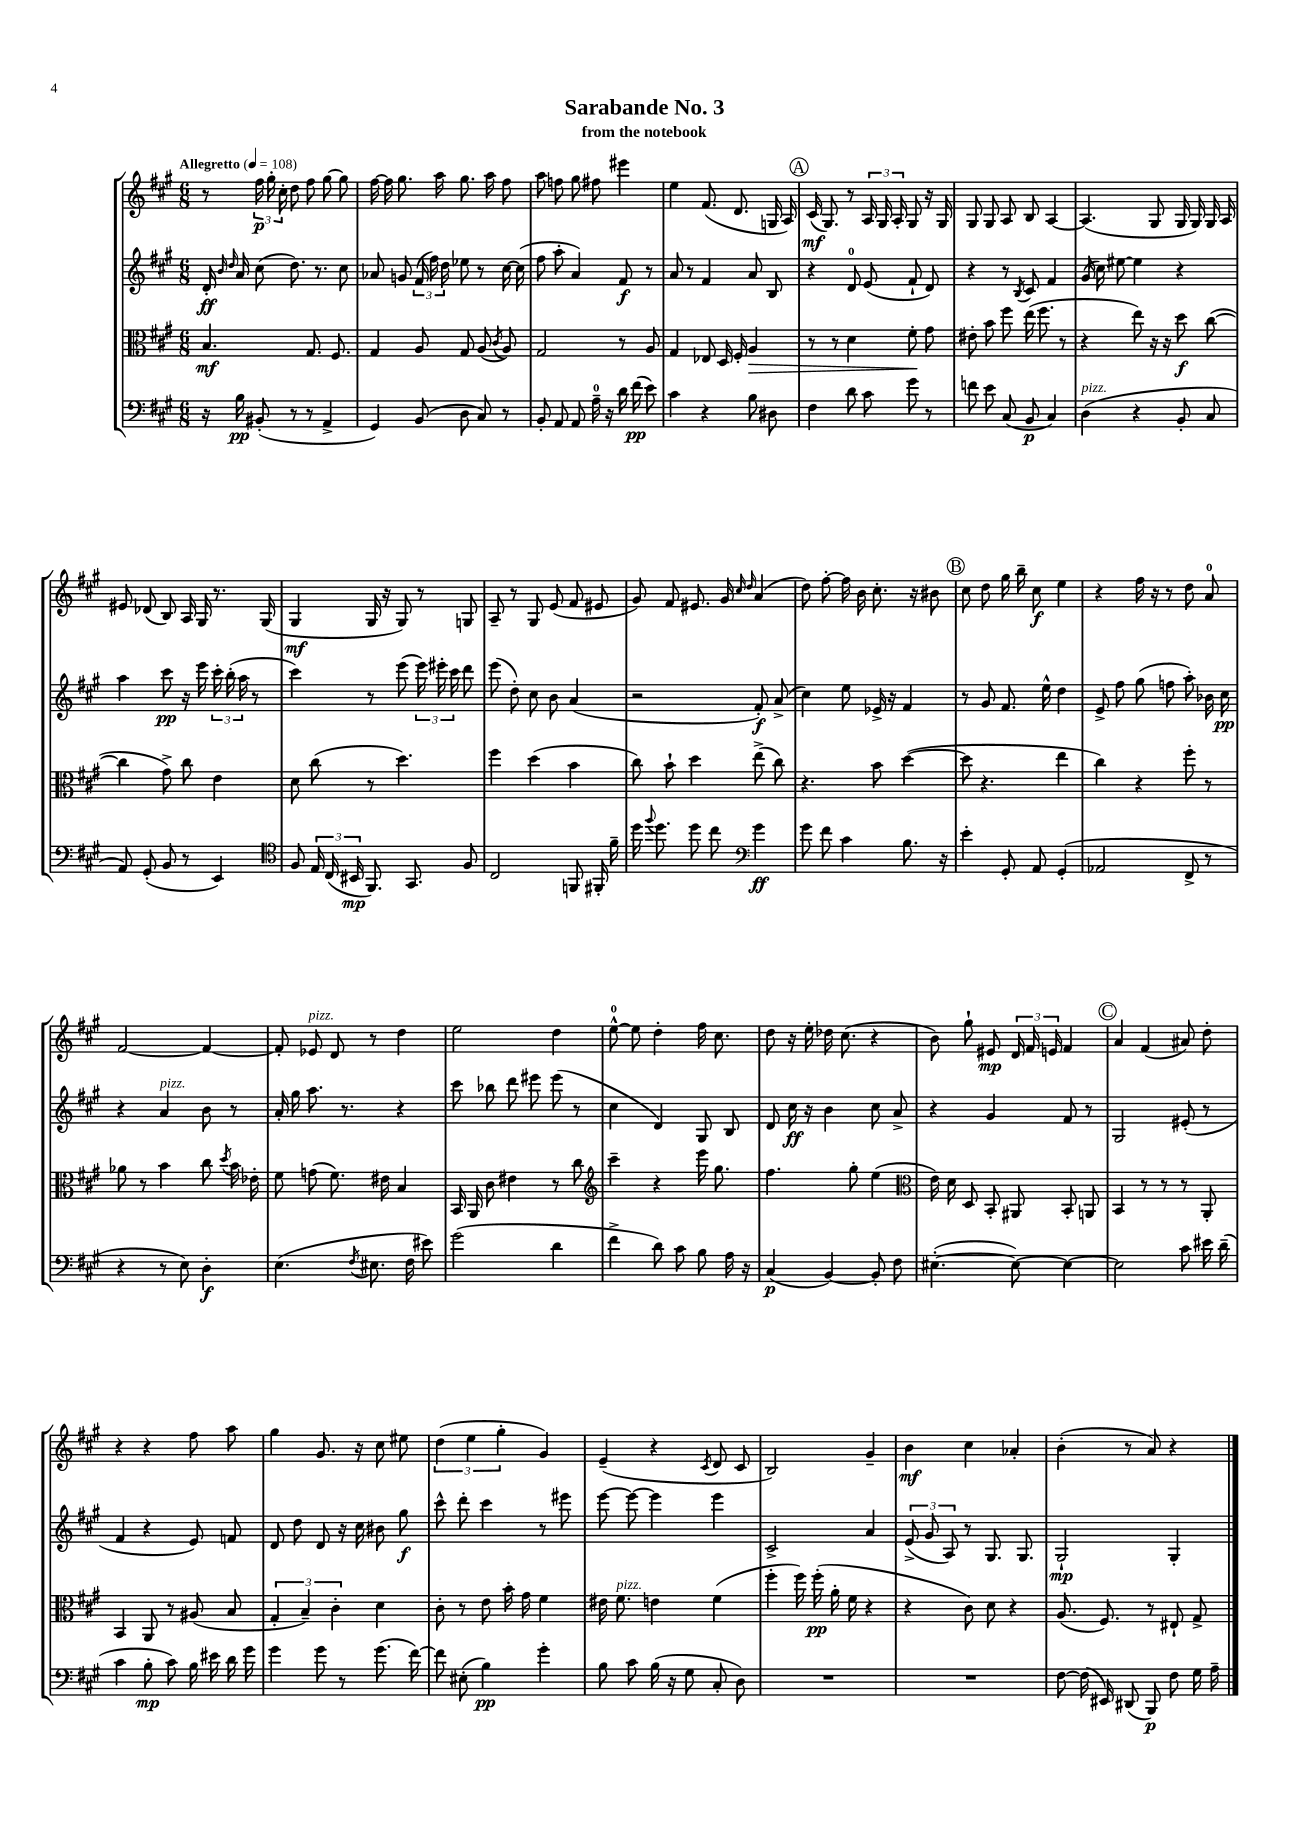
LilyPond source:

\header { title = "Sarabande No. 3" subtitle = "from the notebook" }
<<
\new StaffGroup <<
\new Staff = "s0" {
    \clef treble \key a \major \numericTimeSignature \time 6/8 \tempo "Allegretto" 4 = 108
    \autoBeamOff r8 \tuplet 3/2 { fis''16\p gis''16-. cis''16-. } d''8 fis''8 gis''8~ gis''8 |
    fis''16~ fis''16 gis''8. a''16 gis''8. a''16 fis''8 |
    a''8 f''8 gis''8 fis''8 eis'''4 |
    e''4 fis'8.( d'8. g16 a16) |
    \mark \markup { \circle "A" } cis'16\mf( gis8.) r8 \tuplet 3/2 { a16 gis16 a16-. } gis8 r16 gis16 |
    gis8 gis8 a8 b8 a4~ |
    a4.( gis8 gis16 gis16) gis16 a16 |
    eis'8 des'8( b8) a16 gis16 r8. gis16( |
    gis4\mf gis16 r16 gis8) r8 g8 |
    a8-- r8 gis8 e'8( fis'8 eis'8 |
    gis'8) fis'8 eis'8. gis'16 \grace { cis''16 d''16 } a'4( |
    d''8) fis''8~-. fis''16 b'16 cis''8.-. r16 bis'8 |
    \mark \markup { \circle "B" } cis''8 d''8 gis''16 b''16-- cis''8\f e''4 |
    r4 fis''16 r16 r8 d''8 a'8-0 |
    fis'2~ fis'4~ |
    fis'8-. ees'8^\markup { \italic "pizz." } d'8 r8 d''4 |
    e''2 d''4 |
    e''8-0~-^ e''8 d''4-. fis''16 cis''8. |
    d''8 r16 e''16-. des''16 cis''8.( r4 |
    b'8) gis''8-! eis'8\mp \tuplet 3/2 { d'16 fis'16 e'16 } fis'4 |
    \mark \markup { \circle "C" } a'4 fis'4( ais'8) d''8-. |
    r4 r4 fis''8 a''8 |
    gis''4 gis'8. r16 cis''8 eis''8 |
    \tuplet 3/2 { d''4( e''4 gis''4-. } gis'4) |
    e'4--( r4 \acciaccatura { cis'8 } d'8 cis'8 |
    b2) gis'4-- |
    b'4\mf cis''4 aes'4-. |
    b'4-.( r8 a'8) r4 \bar "|." |
}
\new Staff = "s1" {
    \clef treble \key a \major \numericTimeSignature \time 6/8
    \autoBeamOff d'16-.\ff \grace { b'16 d''16 } a'16 cis''8( d''8.) r8. cis''8 |
    aes'8 g'8 \tuplet 3/2 { fis'16( fis''16) d''16 } ees''8 r8 cis''16~ cis''16( |
    fis''8 a''8-. a'4) fis'8\f r8 |
    a'8 r8 fis'4 a'8 b8 |
    \mark \markup { \circle "A" } r4 d'8-0 e'8( fis'8-! d'8) |
    r4 r8 \acciaccatura { b8 } cis'8 fis'4 |
    gis'16( cis''16) eis''8~ eis''4 r4 |
    a''4 cis'''8\pp r16 e'''16 \tuplet 3/2 { cis'''16-. b''16-.( a''16 } r8 |
    cis'''4) r8 e'''8( \tuplet 3/2 { e'''16) eis'''16-. cis'''16 } d'''8 |
    e'''8( d''8-.) cis''8 b'8 a'4( |
    r2 fis'8-.\f) a'8->( |
    cis''4) e''8 ees'16-> r16 fis'4 |
    \mark \markup { \circle "B" } r8 gis'8 fis'8. e''16-^ d''4 |
    e'8-> fis''8 gis''8( f''8 a''8-.) bes'16 cis''16\pp |
    r4 a'4^\markup { \italic "pizz." } b'8 r8 |
    a'16-. gis''16 a''8. r8. r4 |
    cis'''8 bes''8 d'''8 eis'''8 eis'''8( r8 |
    cis''4 d'4) gis8 b8 |
    d'8 cis''16\ff r16 b'4 cis''8 a'8-> |
    r4 gis'4 fis'8 r8 |
    \mark \markup { \circle "C" } gis2 eis'8-.( r8 |
    fis'4 r4 e'8) f'8 |
    d'8 d''8 d'8 r16 cis''16 bis'8 gis''8\f |
    cis'''8-^ d'''8-. cis'''4 r8 eis'''8 |
    e'''8~ e'''8~ e'''4 e'''4 |
    cis'2-> a'4 |
    \tuplet 3/2 { e'8->( gis'8 a8) } r8 gis8. gis8. |
    gis2-!\mp gis4-. \bar "|." |
}
\new Staff = "s2" {
    \clef alto \key a \major \numericTimeSignature \time 6/8
    \autoBeamOff b4.\mf gis8. fis8. |
    gis4 a8 gis8 a8( \acciaccatura { cis'8 } a8) |
    gis2 r8 a8 |
    gis4 ees8 d16 fis16-. a4\> |
    \mark \markup { \circle "A" } r8 r8 d'4 fis'8-.\! gis'8 |
    eis'8-. b'8 fis''8 e''16( fis''8. r8 |
    r4 e''8) r16 r16 d''8\f cis''8~( |
    cis''4 gis'8->) cis''8 e'4 |
    d'8 cis''8( r8 d''4.) |
    fis''4 d''4( b'4 |
    cis''8) b'8-! d''4 e''8->( cis''8) |
    r4. b'8 d''4~( |
    \mark \markup { \circle "B" } d''8 r4. e''4 |
    cis''4) r4 fis''8-. r8 |
    aes'8 r8 b'4 cis''8 \acciaccatura { d''8 } b'16 ees'16-. |
    fis'8 g'8( fis'8.) eis'16 b4 |
    b,16 a,16 cis'8 eis'4 r8 cis''8 |
    \clef treble cis'''4-- r4 e'''16 gis''8. |
    fis''4. gis''8-. e''4( |
    \clef alto e'16) d'16 d8 b,8-. ais,8 b,8-. a,8 |
    \mark \markup { \circle "C" } b,4 r8 r8 r8 a,8-. |
    b,4 a,8 r8 ais8( b8 |
    \tuplet 3/2 { gis4-. b4--) cis'4-. } d'4 |
    cis'8-. r8 e'8 b'16-. gis'16 fis'4 |
    eis'16 fis'8.^\markup { \italic "pizz." } e'4 fis'4( |
    fis''4-. fis''16) fis''16-.\pp( a'16-. fis'16 r4 |
    r4 cis'8) d'8 r4 |
    a8.( fis8.) r8 eis8-! gis8-> \bar "|." |
}
\new Staff = "s3" {
    \clef bass \key a \major \numericTimeSignature \time 6/8
    \autoBeamOff r16 b16\pp bis,8-.( r8 r8 a,4-> |
    gis,4) b,8( d8 cis8) r8 |
    b,8-. a,8 a,8 a16-0-- r16 d'16 fis'16\pp( e'8) |
    cis'4 r4 b8 dis8 |
    \mark \markup { \circle "A" } fis4 d'8 cis'8 gis'8 r8 |
    f'8 e'8 cis8( b,8\p cis4) |
    d4^\markup { \italic "pizz." }( r4 b,8-. cis8 |
    a,8) gis,8-.( b,8 r8 e,4) |
    \clef tenor fis8 \tuplet 3/2 { e16 cis16( bis,16\mp } fis,8.) gis,8. fis8 |
    cis2 f,8 fis,16-. fis'16-- |
    d''16 \appoggiatura { fis''8 } d''8. d''8 cis''8 \clef bass gis'4\ff |
    gis'8 fis'8 cis'4 b8. r16 |
    \mark \markup { \circle "B" } e'4-. gis,8-. a,8 gis,4-.( |
    aes,2 fis,8-> r8 |
    r4 r8 e8) d4-.\f |
    e4.( \acciaccatura { fis8 } eis8. fis16 eis'8) |
    gis'2( d'4 |
    fis'4-> d'8) cis'8 b8 a16 r16 |
    cis4\p( b,4~) b,8-. fis8 |
    eis4.~-.( eis8~) eis4~ |
    \mark \markup { \circle "C" } eis2 cis'8 eis'16 d'16--( |
    cis'4 b8-.\mp cis'8) b16 eis'16 d'16 gis'16 |
    gis'4 gis'8 r8 gis'8.( fis'16~) |
    fis'8 eis8-.( b4\pp) gis'4-. |
    b8 cis'8 b16( r16 gis8 cis8-. d8) |
    R2. |
    R2. |
    fis8~ fis16( eis,16) dis,8( b,,8\p) fis8 gis16 a16-- \bar "|." |
}
>>
>>
\layout { \context { \Score \remove "Bar_number_engraver" } }
